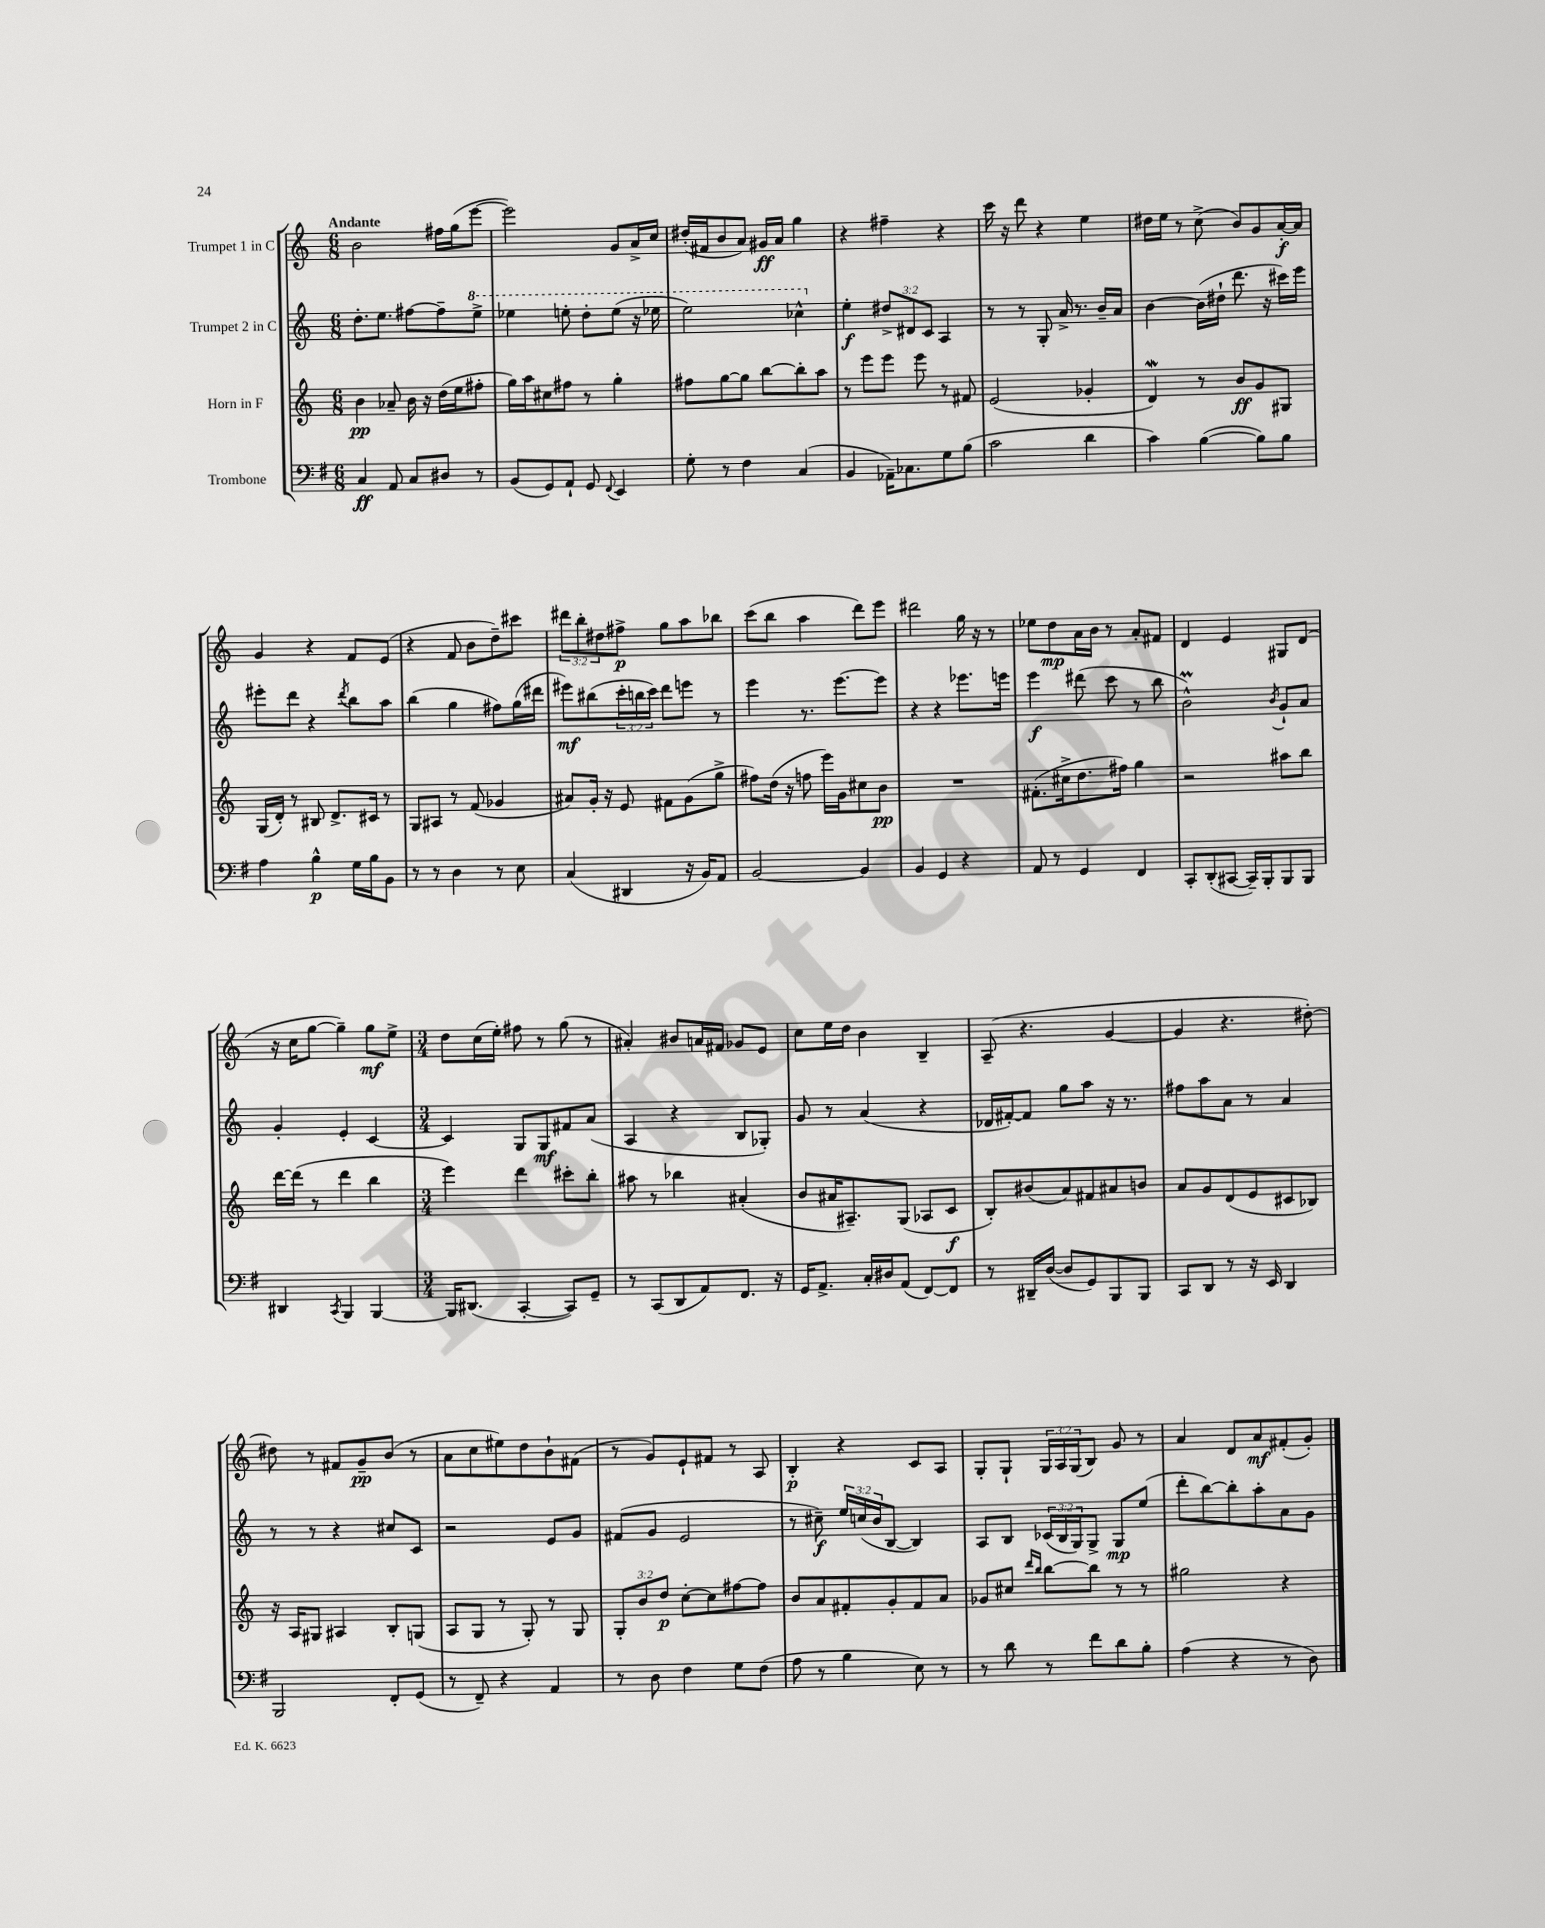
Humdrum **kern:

**kern	**kern	**kern	**kern
*staff4	*staff3	*staff2	*staff1
*clefF4	*clefG2	*clefG2	*clefG2
*k[f#]	*k[]	*k[]	*k[]
*M6/8	*M6/8	*M6/8	*M6/8
4C	4b	8.dd'	2b
.	.	8.ee	.
8AA	8a-~	.	.
8C	16b	[8ff#	.
.	16r	.	.
8D#	(16dd	8ff#~]	16ff#
.	16ee	.	(16gg
8r	8ff#'	8eee^	[8eee
=	=	=	=
(8BB	16gg)	4eee-	2eee])
.	16aa	.	.
8GG)	8cc#	.	.
8AA`	8ff#	8eee'	.
8GG	8r	8ddd'	.
8qqFF#	.	.	.
4EE	4gg'	(8eee	8g
.	.	16r	16a^
.	.	16eee-	16cc
=	=	=	=
8G'	8ff#	2eee)	(16dd#'
.	.	.	16f#
8r	[8gg	.	8b
4F#	8gg]	.	8a)
.	[8bb	.	16g#
.	.	.	16a
(4C	8bb']	4ccc-^^	4gg
.	8aa	.	.
=	=	=	=
4BB	8r	4ee'	4r
.	8eee	.	.
16AA-~)	8eee	12dd#^	4ff#~
8.C-	.	.	.
.	.	12d#	.
.	8eee	.	.
.	.	12c	.
8G	8r	4A	4r
(8B	8f#	.	.
=	=	=	=
2c	(2e	8r	16ccc
.	.	.	16r
.	.	8r	8ddd
.	.	8G'	4r
.	.	16a^	.
.	.	8.r	.
4d	4g-'	.	4ee
.	.	16b~	.
.	.	16a	.
=	=	=	=
4c)	4d)	[4b	16dd#
.	.	.	16ee
.	.	.	8r
([4B	8r	(16b]	(8cc^
.	.	16dd#`	.
.	8b	8.ddd	8b)
8B])	8g	.	8g
.	.	16r	.
8B	8G#	16ccc#)	[16a'
.	.	16eee	16a]
=	=	=	=
4A	(16G	8eee#'	4g
.	16d')	.	.
.	8r	8ddd	.
4B^^	8B#	4r	4r
.	8.d^	.	.
.	.	8qddd	.
16G	.	8bb	8f
16B	16c#	.	.
8BB	8r	8aa	(8e
=	=	=	=
8r	8G	(4bb	4r
8r	8A#	.	.
4D	8r	4gg	8f
.	(8f	.	8b
8r	4g-	8ff#)	8dd~)
8E	.	(16gg	8ccc#
.	.	16ddd#	.
=	=	=	=
(4C	8a#)	8eee#)	12ddd#
.	.	.	12bb'
.	16g'	(8bb#	.
.	.	.	12dd#
.	16r	.	.
4DD#	8e	24ccc'	8ff#^
.	.	24bb	.
.	.	24ccc)	.
.	8f#	8ddd	8gg
16r	(8g	8eee	8aa
16BB)	.	.	.
8AA	8gg^	8r	8bb-
=	=	=	=
[2BB	8ff#)	4eee	(8ccc
.	(16dd	.	8bb
.	16r	.	.
.	8ff	8.r	4aa
.	16eee)	.	.
.	16g	[8.eee	.
4BB]	8cc#	.	8ddd)
.	8b	8eee]	8eee
=	=	=	=
4BB	2.r	4r	2ddd#
4GG	.	4r	.
4r	.	8.eee-	16gg
.	.	.	16r
.	.	.	8r
.	.	16eee	.
=	=	=	=
8AA	(8.f#'	4eee	8ee-
8r	.	.	8dd
.	16cc#^	.	.
4GG	8.dd	(8ddd#	16a
.	.	.	16b
.	.	8ccc	8r
.	16ff#)	.	.
4FF#	4gg	8r	8a'
.	.	8bb	8f#
=	=	=	=
8CC'	2r	2b^^)	4d
(8DD'	.	.	.
[8CC#	.	.	4e
16CC#~])	.	.	.
16BBB'	.	.	.
.	.	8qb	.
8BBB	8aa#	8g`	8G#
8BBB	8bb	8a	(8d
=	=	=	=
4DD#	[16ddd	4g'	16r
.	(16ddd]	.	16cc
.	8r	.	[8gg
8qCC	.	.	.
4BBB	4ddd	4e'	4gg~])
[4BBB	4bb	[4c	8gg
.	.	.	8ee^
=	=	=	=
*M3/4	*M3/4	*M3/4	*M3/4
16BBB]	4eee)	4c]	8dd
(8.DD#	.	.	.
.	.	.	(16cc
.	.	.	16ee')
[4CC'	4ddd	8G	8ff#
.	.	8G	8r
8CC])	8ccc#'	8f#	(8gg
8GG~	8bb'	(8a	8r
=	=	=	=
8r	8aa#	4A	4a#')
(8CC	8r	.	.
8DD	4bb-	4r	8b#
8AA)	.	.	16a
.	.	.	16f#
8.FF#	(4a#'	8B	8g-
.	.	8G-')	8e
16r	.	.	.
=	=	=	=
16GG	8b	8g	8cc
8.AA^	.	.	.
.	16a#	8r	16ee
.	8.A#~)	.	16dd
16C'	.	(4a	4b
16D#	.	.	.
(8AA	(8G	.	.
[8FF#)	8A-	4r	4B~
8FF#]	8c	.	.
=	=	=	=
8r	8B')	16d-	(8A~
.	.	[16f#')	.
16DD#~	(8b#	8f#]	4.r
([16D	.	.	.
8D]	8a)	8gg	.
8GG)	8f#	8aa	.
8BBB	8a#	16r	[4g
.	.	8.r	.
8BBB	8b	.	.
=	=	=	=
8CC	8a	8ff#	4g]
8DD	8g	8aa	.
8r	(8d	8a	4.r
16r	8e	8r	.
16EE	.	.	.
4DD	8c#	4a	.
.	8B-)	.	[8dd#')
=	=	=	=
2BBB	16r	8r	8dd#]
.	16A	.	.
.	8G#	8r	8r
.	4A#	4r	8f#
.	.	.	8g~
8FF#'	8B'	8cc#	(8b
(8GG	(8G	8c	8r
=	=	=	=
8r	8A	2r	8a
8FF#~)	8G	.	8cc
4r	8r	.	8ee#)
.	8G')	.	8dd
4AA	8r	8e	8b`
.	8G	8g	(8f#
=	=	=	=
8r	12G'	(8f#	8r
.	12b	.	.
8D	.	8g	8g)
.	12dd	.	.
4F#	[8cc'	2e	8e`
.	8cc]	.	8f#
8G	[8ff#	.	8r
(8F#	8ff#]	.	8A
=	=	=	=
8A	8b	8r	4B'
8r	8a	8cc#~)	.
4B	8f#'	24ee	4r
.	.	(24cc	.
.	.	24b	.
.	8g'	[8B	.
8E)	8f#	4B])	8c
8r	8a	.	8A
=	=	=	=
8r	8g-	8A	8G'
8d	8cc#	8B	8G`
.	16qqddd	.	.
.	16qqbb	.	.
8r	[8bb	(24c-	24G
.	.	24B	24A
.	.	24G)	(24G
8f#	8bb]	8G^	8B)
8d	8r	8G	8g
8B'	8r	(8ee	8r
=	=	=	=
(4A	2gg#	8ddd'	4a
.	.	[8bb)	.
4r	.	8bb']	8d
.	.	8aa'	8a
8r	4r	8a	(8f#'
8D)	.	8g	8g')
==	==	==	==
*-	*-	*-	*-
